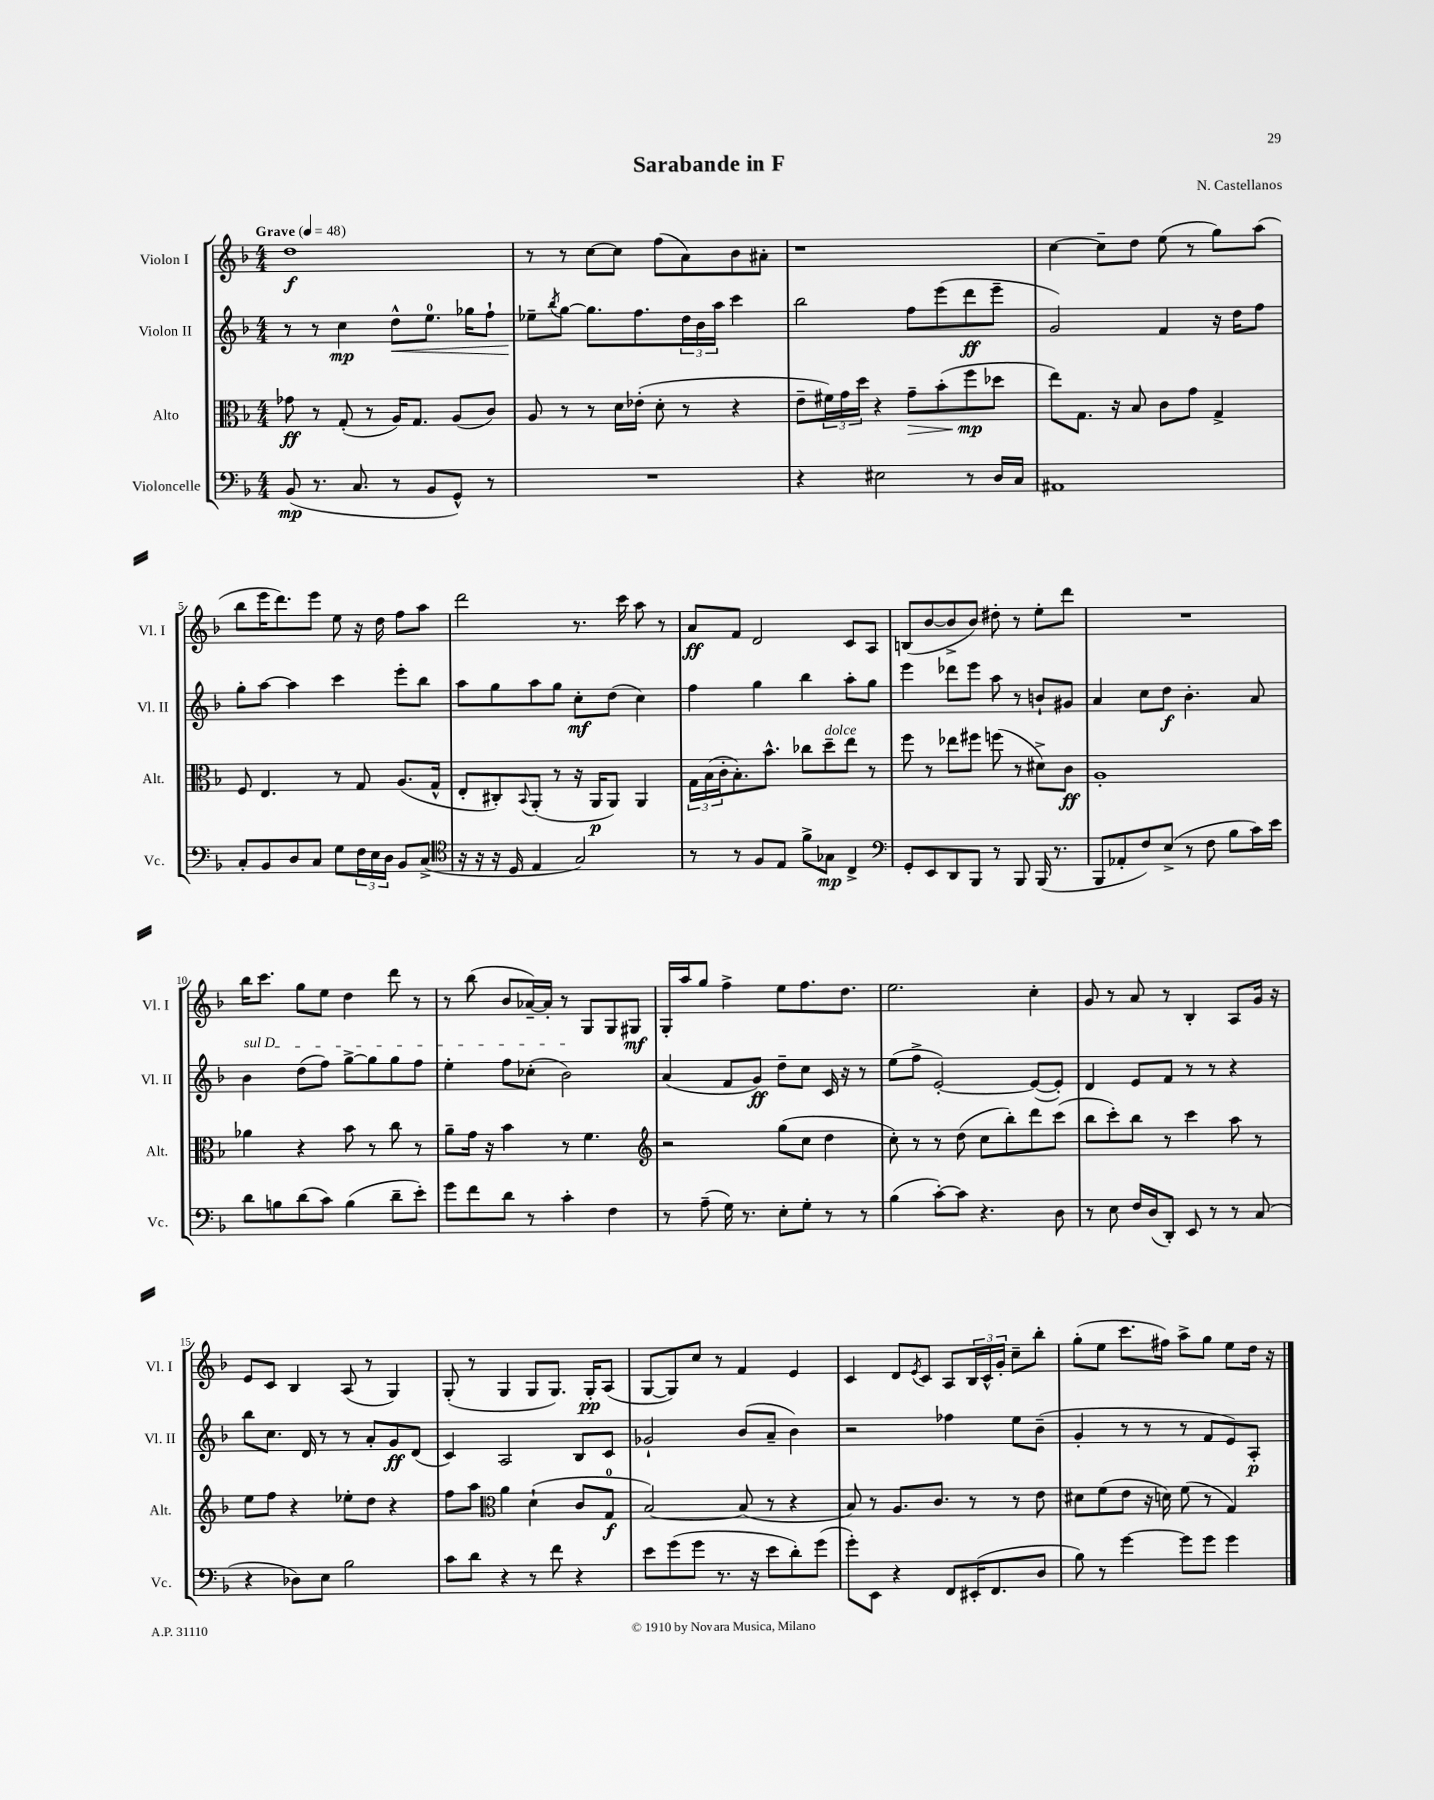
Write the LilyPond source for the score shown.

\header { title = "Sarabande in F" composer = "N. Castellanos" }
<<
\new StaffGroup <<
\new Staff = "s0" \with { instrumentName = "Violon I" shortInstrumentName = "Vl. I" } {
    \clef treble \key f \major \numericTimeSignature \time 4/4 \tempo "Grave" 4 = 48
    d''1\f |
    r8 r8 c''8~ c''8 f''8( a'8) bes'8 ais'8-. |
    r1 |
    c''4~ c''8-- d''8 e''8( r8 g''8) a''8( |
    bes''8 e'''16 d'''8.) e'''8 e''8 r16 d''16 f''8 a''8 |
    d'''2 r8. c'''16 a''8 r8 |
    a'8\ff f'8 d'2 c'8 a8 |
    b8( bes'8~ bes'8-> bes'8) dis''8-. r8 e''8-. d'''8 |
    R1 |
    bes''16 c'''8. g''8 e''8 d''4 d'''8 r8 |
    r8 bes''8( bes'8 aes'16~--) aes'16-. r8 g8 g8 gis8\mf |
    g16-. a''16 g''8 f''4-> e''8 f''8. d''8. |
    e''2. c''4-. |
    g'8 r8 a'8 r8 bes4-. a8 g'16 r16 |
    e'8 c'8 bes4 a8( r8 g4) |
    g8-.( r8 g4 g8 g8.) g16-.\pp a8( |
    g8~ g8) c''8 r8 f'4 e'4 |
    c'4 d'8 \acciaccatura { e'8 } c'8 a8 \tuplet 3/2 { bes16 c'16-^ g'16-. } c''8-- bes''8-. |
    g''8-.( e''8 c'''8. fis''16) a''8-> g''8 e''8 d''16 r16 \bar "|." |
}
\new Staff = "s1" \with { instrumentName = "Violon II" shortInstrumentName = "Vl. II" } {
    \clef treble \key f \major \numericTimeSignature \time 4/4
    r8 r8 c''4\mp d''8-^\< e''8.-0 ges''16 f''8-! |
    ees''8--\! \acciaccatura { bes''8 } g''8~ g''8. f''8. \tuplet 3/2 { d''16 bes'16 a''16 } c'''4 |
    bes''2 f''8 e'''8( d'''8\ff e'''8-- |
    g'2) f'4 r16 d''16 f''8 |
    g''8-. a''8~ a''4 c'''4 e'''8-. bes''8 |
    a''8 g''8 a''8 g''8 c''8-.\mf d''8( c''4) |
    f''4 g''4 bes''4 a''8-. g''8 |
    e'''4 des'''8 e'''8 a''8 r8 b'8-! gis'8 |
    a'4 c''8 d''8\f bes'4.-. a'8 |
    \once \override TextSpanner.bound-details.left.text = \markup { \italic "sul D" } bes'4\startTextSpan d''8( f''8) g''8~-> g''8 g''8 f''8 |
    e''4-. f''8 ces''8-.( bes'2\stopTextSpan) |
    a'4( f'8 g'8\ff) d''8-- c''8 c'16 r16 r8 |
    e''8( f''8-> e'2~-.) e'8~( e'8-.) |
    d'4 e'8 f'8 r8 r8 r4 |
    bes''8 c''8. d'16 r8 r8 a'8-. g'8\ff d'8( |
    c'4) a2 bes8 c'8 |
    ges'2-! bes'8( a'8-- bes'4) |
    r2 fes''4 e''8 bes'8--( |
    g'4-. r8 r8 r8 f'8 e'8) a8-.\p \bar "|." |
}
\new Staff = "s2" \with { instrumentName = "Alto" shortInstrumentName = "Alt." } {
    \clef alto \key f \major \numericTimeSignature \time 4/4
    ges'8\ff r8 g8-.( r8 a16) g8. a8( c'8) |
    a8 r8 r8 d'16 ees'16-.( d'8-. r8 r4 |
    e'8-- \tuplet 3/2 { fis'16) g'16 d''16 } r4 g'8--\> bes'8-.( f''8\mp\! des''8 |
    e''8) g8. r16 bes8 c'8 g'8 g4-> |
    f8 e4. r8 g8 a8.( g16-^ |
    e8-. cis8-.) \appoggiatura { bes,8 } a,8-.( r8 r16 a,16\p a,8) a,4 |
    \tuplet 3/2 { g16 bes16( c'16-. } bes8.-.) bes'8.-^ ces''8 d''8--^\markup { \italic "dolce" } e''8 r8 |
    f''8 r8 ees''8 fis''8 f''8( r8 dis'8->) c'8\ff |
    a1-. |
    aes'4 r4 bes'8 r8 c''8 r8 |
    a'8-- g'16 r16 bes'4 r8 f'4. |
    \clef treble r2 g''8( c''8 d''4 |
    c''8-.) r8 r8 d''8( c''8 bes''8-.) d'''8 c'''8( |
    bes''8 c'''8-.) bes''8 r8 c'''4 a''8 r8 |
    e''8 f''8 r4 ees''8-. d''8 r4 |
    f''8 a''8 \clef alto a'4 d'4-!( c'8 g8-0\f |
    bes2~) bes8( r8 r4 |
    bes8) r8 a8. c'8. r8 r8 e'8 |
    dis'8 f'8( e'8 r16 d'16) f'8( r8 g4) \bar "|." |
}
\new Staff = "s3" \with { instrumentName = "Violoncelle" shortInstrumentName = "Vc." } {
    \clef bass \key f \major \numericTimeSignature \time 4/4
    bes,8\mp( r8. c8. r8 bes,8 g,8-^) r8 |
    R1 |
    r4 eis2 r8 d16 c16 |
    ais,1 |
    c8-. bes,8 d8 c8 g8 \tuplet 3/2 { f16 e16 d16 } bes,8 c8->( |
    \clef tenor r16 r16 r16 d16 e4 g2) |
    r8 r8 f8 e8 f'8-> ges8\mp c4-> |
    \clef bass g,8-. e,8 d,8 bes,,8 r8 bes,,8 bes,,16( r8. |
    bes,,8 aes,8-. f8) e8->( r8 f8 bes8 c'16) e'16 |
    d'8 b8 d'8( c'8) b4( d'8-- e'8-.) |
    g'8 f'8 d'8 r8 c'4-. f4 |
    r8 a8--( g16) r8. e8-. g8-. r8 r8 |
    bes4( c'8~-.) c'8 r4. d8 |
    r8 e8 f16 d16( d,8-.) e,8 r8 r8 c8( |
    r4 des8) e8 bes2 |
    c'8 d'8 r4 r8 f'8 r4 |
    e'8 g'8( g'8 r8. r16 e'8 d'8-.) g'8( |
    g'8-.) e,8 r4 f,8 eis,16-.( f,8. d8 |
    bes8) r8 g'4~ g'8 g'8 g'4 \bar "|." |
}
>>
>>
